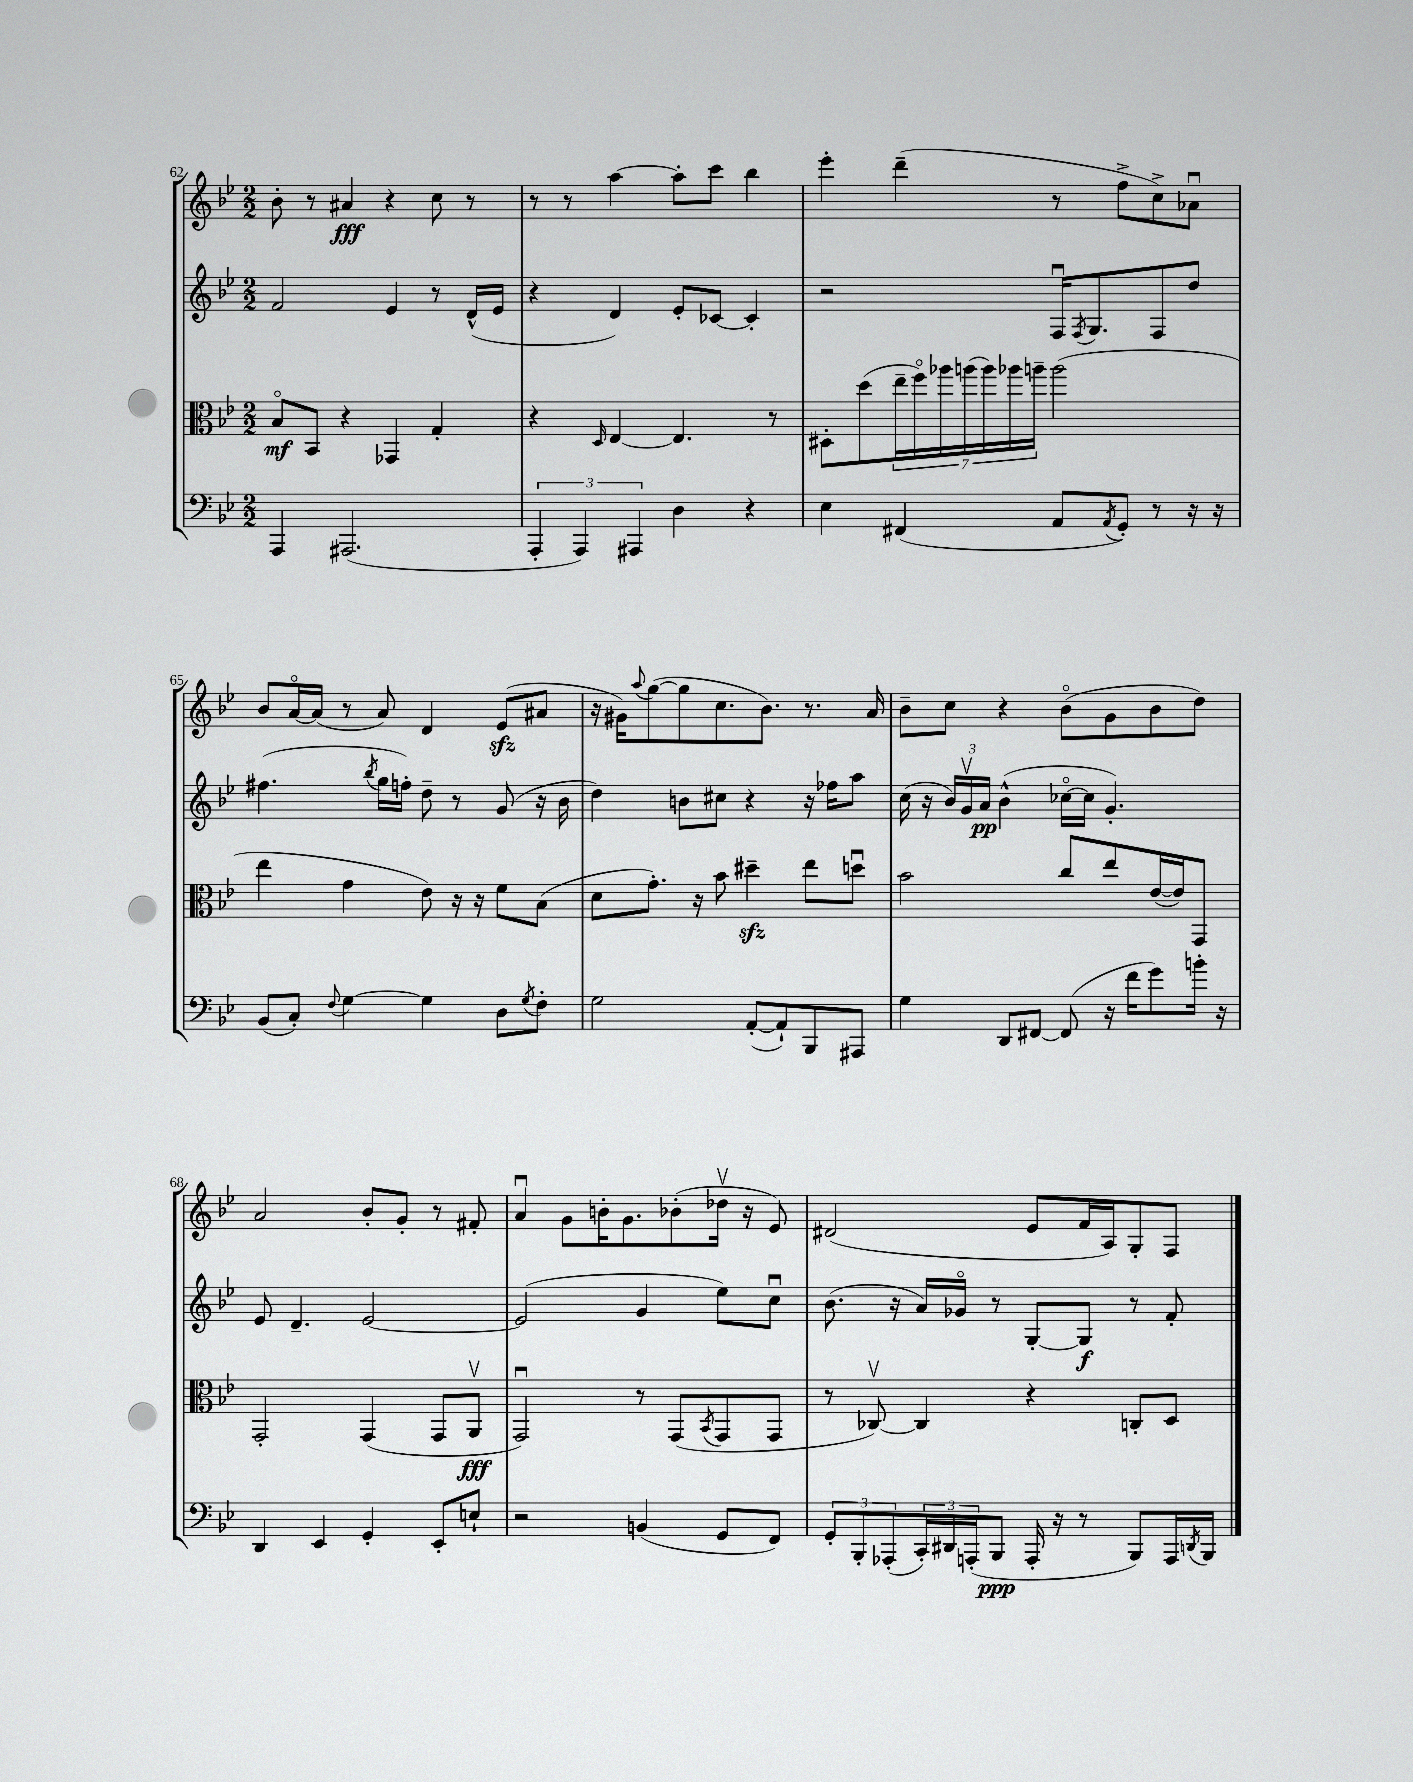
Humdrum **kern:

**kern	**kern	**kern	**kern
*staff4	*staff3	*staff2	*staff1
*clefF4	*clefC3	*clefG2	*clefG2
*k[b-e-]	*k[b-e-]	*k[b-e-]	*k[b-e-]
*M2/2	*M2/2	*M2/2	*M2/2
4AAA	8B-o	2f	8b-'
.	8BB-	.	8r
(2.AAA#	4r	.	4a#
.	4GG-	4e-	4r
.	4G'	8r	8cc
.	.	(16d^^	8r
.	.	16e-	.
=	=	=	=
6AAA'	4r	4r	8r
.	.	.	8r
6AAA)	.	.	.
.	16qqD	.	.
.	[4E-	4d)	[4aa
6AAA#	.	.	.
4D	4.E-]	8e-'	8aa']
.	.	[8c-	8ccc
4r	.	4c-']	4bb-
.	8r	.	.
=	=	=	=
4E-	8D#'	2r	4eee-'
.	(8dd	.	.
(4FF#	28ee-~	.	(4ddd~
.	28ffo)	.	.
.	28aa-	.	.
.	(28aa	.	.
.	28aa)	.	.
.	28aa-	.	.
.	28aa~	.	.
8AA	(2aa	16Fu	8r
.	.	8qF	.
.	.	8.G	.
8qAA	.	.	.
8GG')	.	.	8ff^
8r	.	8F	8cc^)
16r	.	8dd	8a-u
16r	.	.	.
=	=	=	=
(8BB-	4ee-	(4.ff#	8b-
8C')	.	.	[16ao
.	.	.	(16a]
8qqF	.	.	.
[4G	4g	.	8r
.	.	8qbb-	.
.	.	16gg	8a)
.	.	16ff')	.
4G]	8e-)	8dd~	4d
.	16r	8r	.
.	16r	.	.
8D	8f	(8g	(8e-
8qG	.	.	.
8F'	(8B-	16r	8a#
.	.	16b-	.
=	=	=	=
2G	8d	4dd)	16r
.	.	.	16g#)
.	.	.	8qqaa
.	8.g')	.	([8gg
.	.	8b	8gg]
.	16r	.	.
.	8b-	8cc#	8.cc
([8AA'	4dd#~	4r	.
.	.	.	8.b-)
8AA`])	.	.	.
8BBB-	8ee-	16r	8.r
.	.	16ff-	.
8AAA#	8ddu	8aa	.
.	.	.	16a
=	=	=	=
4G	2b-	(16cc	8b-~
.	.	16r	.
.	.	24b-)	8cc
.	.	24gv	.
.	.	24a	.
8DD	.	(4b-^^	4r
[8FF#	.	.	.
(8FF#]	8cc	[16cc-o	(8b-o
.	.	16cc-]	.
16r	8ee-	4.g')	8g
16f	.	.	.
8g)	([16e-	.	8b-
.	16e-])	.	.
16b'	8GG	.	8dd)
16r	.	.	.
=	=	=	=
4DD	2GG'	8e-	2a
.	.	4.d~	.
4EE-	.	.	.
4GG'	(4GG	[2e-	8b-'
.	.	.	8g'
8EE-'	8GG	.	8r
8E`	8AAv	.	8f#'
=	=	=	=
2r	2GGu)	(2e-]	4au
.	.	.	8g
.	.	.	16b'
.	.	.	8.g
(4BB	8r	4g	.
.	(8GG	.	(8b-'
.	8qBB-	.	.
8GG	8GG	8ee-)	16dd-v
.	.	.	16r
8FF)	8GG	8ccu	8e-)
=	=	=	=
12GG'	8r	(8.b-	(2d#
12BBB-'	.	.	.
.	[8C-v)	.	.
(12AAA-'	.	.	.
.	.	16r	.
24CC')	4C-]	16a)	.
24DD#	.	.	.
.	.	16g-o	.
(24AAA'	.	.	.
8BBB-	.	8r	.
16AAA'	4r	[8G'	8e-
16r	.	.	.
8r	.	8G]	16f
.	.	.	16A)
8BBB-)	8C'	8r	8G'
16AAA	8D	8f'	8F
8qDD	.	.	.
16BBB-	.	.	.
==	==	==	==
*-	*-	*-	*-
